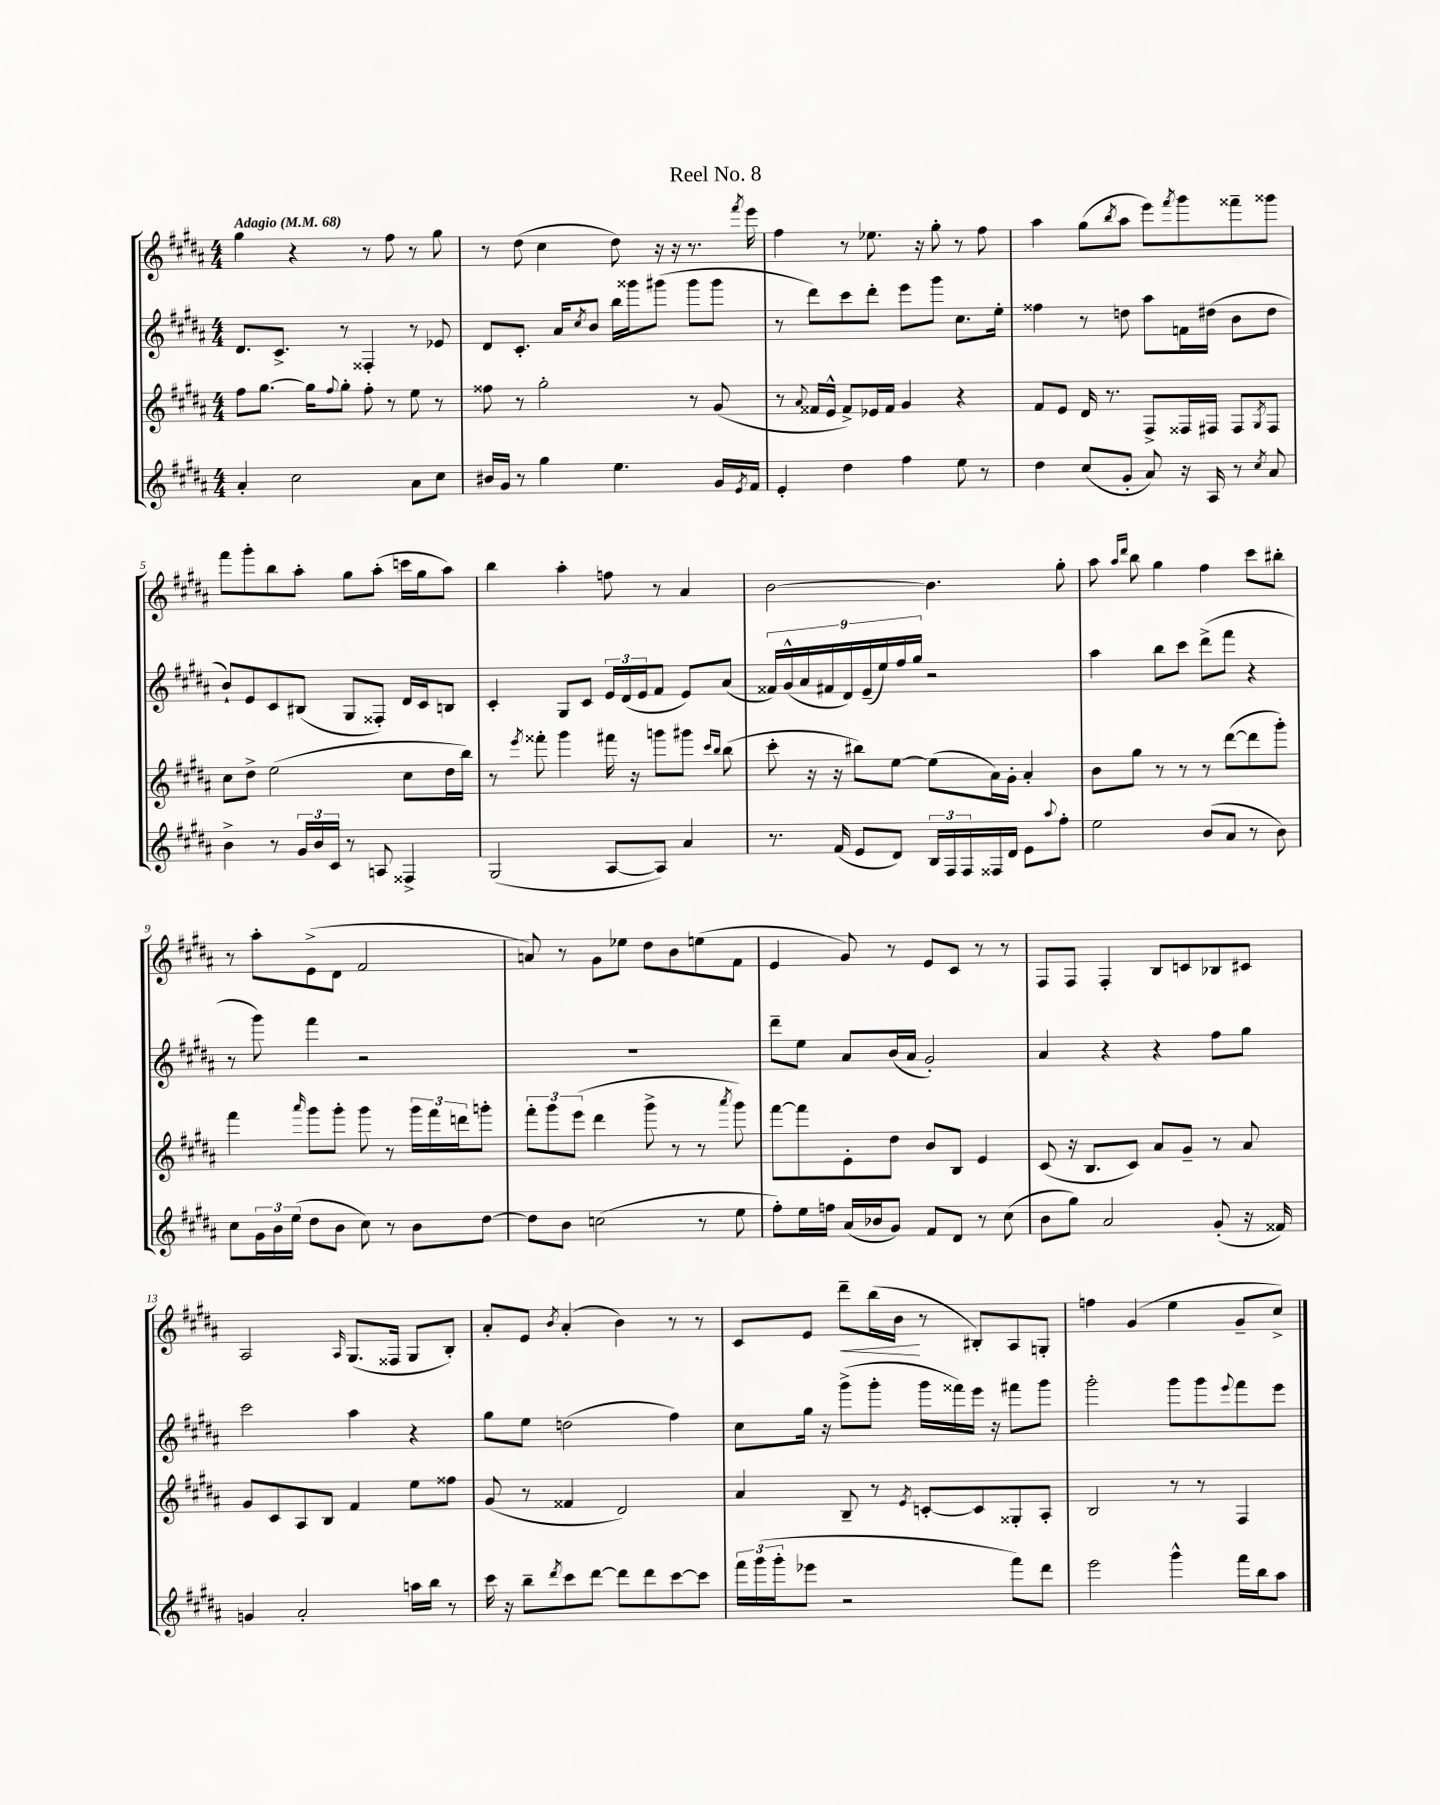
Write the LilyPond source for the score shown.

\header { title = "Reel No. 8" }
<<
\new StaffGroup <<
\new Staff = "s0" {
    \clef treble \key b \major \numericTimeSignature \time 4/4 \tempo "Adagio" 4 = 68
    gis''4 r4 r8 fis''8 r8 gis''8 |
    r8 dis''8( cis''4 dis''8) r16 r16 r8. \acciaccatura { fis'''8 } e'''16 |
    fis''4 r8 ees''8. r16 gis''8-. r8 fis''8 |
    ais''4 gis''8( \acciaccatura { b''8 } ais''8 e'''8) \acciaccatura { fis'''8 } gis'''8 fisis'''8-- gisis'''8 |
    fis'''8 gis'''8-. b''8 ais''8-. gis''8 ais''8-.( c'''16 gis''16 ais''8) |
    b''4 ais''4-. f''8 r8 ais'4 |
    b'2~ b'4. gis''8-. |
    ais''8 \grace { ais''16 dis'''16 } b''8 gis''4 fis''4 cis'''8 bis''8-. |
    r8 ais''8-. e'8->( dis'8 fis'2 |
    a'8) r8 gis'8 ees''8 dis''8 b'8 e''8( fis'8 |
    e'4 gis'8) r8 e'8 cis'8 r8 r8 |
    fis8 fis8 fis4-. b8 c'8 bes8 cis'8 |
    ais2 \grace { ais16 } gis8.( fisis16 gis8 b8-.) |
    ais'8-. e'8 \acciaccatura { b'8 } ais'4-.( b'4) r8 r8 |
    cis'8 e'8 dis'''8--\< b''16( b'16\! r8 bis8-.) ais8 g8-. |
    f''4 gis'4( e''4 gis'8-- cis''8->) \bar "|." |
}
\new Staff = "s1" {
    \clef treble \key b \major \numericTimeSignature \time 4/4
    dis'8. cis'8.-> r8 fisis4-. r8 ees'8 |
    dis'8 cis'8.-. ais'16 \acciaccatura { cis''8 } b'8 b''16 gisis'''16 gis'''8( gis'''8 gis'''8 |
    r8 dis'''8) cis'''8 dis'''8-. e'''8 gis'''8 cis''8. e''16-. |
    fisis''4 r8 d''8 ais''8 f'16 dis''16( b'8 dis''8 |
    b'8-!) e'8 cis'8 bis8( gis8 fisis8-.) dis'16 cis'16 b8 |
    cis'4-. gis8 cis'8 \tuplet 3/2 { e'16 dis'16( e'16 } fis'8 e'8) ais'8( |
    \tuplet 9/8 { fisis'16) gis'16-^( ais'16 fis'16 dis'16) e'16--( e''16) fis''16 gis''16 } r2 |
    ais''4 b''8 cis'''8 dis'''8->( fis'''8 r4 |
    r8 gis'''8) fis'''4 r2 |
    R1 |
    dis'''8-- e''8 ais'8 b'16( ais'16 gis'2-.) |
    ais'4 r4 r4 fis''8 gis''8 |
    cis'''2 ais''4 r4 |
    gis''8 e''8 d''2( fis''4) |
    cis''8 gis''16 r16 gis'''8->( gis'''8-. gis'''16 fisis'''16) e'''16 r16 fis'''8 gis'''8 |
    gis'''2-. gis'''8 gis'''8 \appoggiatura { e'''8 } fis'''8 e'''8 \bar "|." |
}
\new Staff = "s2" {
    \clef treble \key b \major \numericTimeSignature \time 4/4
    fis''8 gis''8.~ gis''16 \appoggiatura { fis''8 } gis''8-. fis''8-. r8 e''8 r8 |
    fisis''8 r8 gis''2-. r8 gis'8( |
    r8 \appoggiatura { ais'8 } fisis'16 e'16-^ fisis'8->) ees'16 fisis'16 gis'4 r4 |
    fis'8 e'8 dis'16 r8. fis8-> fisis16 fis16 fis8 \acciaccatura { gis8 } fis8 |
    cis''8 dis''8-> e''2( cis''8 dis''16 b''16) |
    r8 \acciaccatura { e'''8 } fisis'''8-. gis'''4 fis'''16 r16 g'''8 gis'''8 \grace { cis'''16 b''16 } b''8( |
    cis'''8-. r16 r16 bis''8) e''8~ e''8( ais'16) gis'16-. ais'4-. |
    b'8 gis''8 r8 r8 r8 dis'''8~( dis'''8 gis'''8-.) |
    fis'''4 \grace { ais'''16 } gis'''8 gis'''8-. gis'''8 r8 \tuplet 3/2 { gis'''16 fis'''16 d'''16 } g'''8-. |
    \tuplet 3/2 { fis'''8-. gis'''8 e'''8( } dis'''4 gis'''8-> r8 r8 \acciaccatura { ais'''8 } gis'''8) |
    fis'''8~ fis'''8 e'8-. dis''8 b'8 b8 e'4 |
    cis'8( r16 b8. cis'8) ais'8 gis'8-- r8 ais'8 |
    gis'8 cis'8 ais8 b8 fis'4 e''8 fisis''8 |
    gis'8( r8 fisis'4 dis'2) |
    ais'4 b8-- r8 \acciaccatura { e'8 } c'8~-. c'8 gisis8-. ais8-. |
    b2 r8 r8 fis4 \bar "|." |
}
\new Staff = "s3" {
    \clef treble \key b \major \numericTimeSignature \time 4/4
    ais'4-. cis''2 ais'8 cis''8 |
    bis'16 gis'16 r8 gis''4 e''4. gis'16 \acciaccatura { e'8 } fis'16 |
    e'4-. dis''4 fis''4 e''8 r8 |
    dis''4 cis''8( gis'8-. ais'8) r16 ais16 r8 \acciaccatura { cis''8 } ais'8 |
    b'4-> r8 \tuplet 3/2 { gis'16 b'16 cis'16 } r8 a8 fisis4-> |
    gis2( ais8~ ais8) ais'4 |
    r8. fis'16( e'8 dis'8) \tuplet 3/2 { b16 fis16 fis16 } fisis16 dis'16 e'8 \appoggiatura { ais''8 } fis''8-. |
    e''2 b'8( ais'8 r8 b'8) |
    cis''8 \tuplet 3/2 { gis'16 b'16 e''16( } dis''8 b'8 cis''8) r8 b'8 dis''8~ |
    dis''8 b'8 c''2( r8 e''8 |
    fis''8-.) e''16 f''16 ais'16( bes'16 gis'8) fis'8 dis'8 r8 cis''8( |
    b'8 gis''8) ais'2 gis'8-.( r16 fisis'16) |
    g'4 ais'2-. a''16 b''16 r8 |
    cis'''16 r16 b''8-- \acciaccatura { dis'''8 } cis'''8 dis'''8~ dis'''8 dis'''8 cis'''8~ cis'''8 |
    \tuplet 3/2 { fis'''16 gis'''16( gis'''16-. } ees'''8 r2 fis'''8) dis'''8 |
    e'''2 gis'''4-^ fis'''16 b''16 ais''8 \bar "|." |
}
>>
>>
